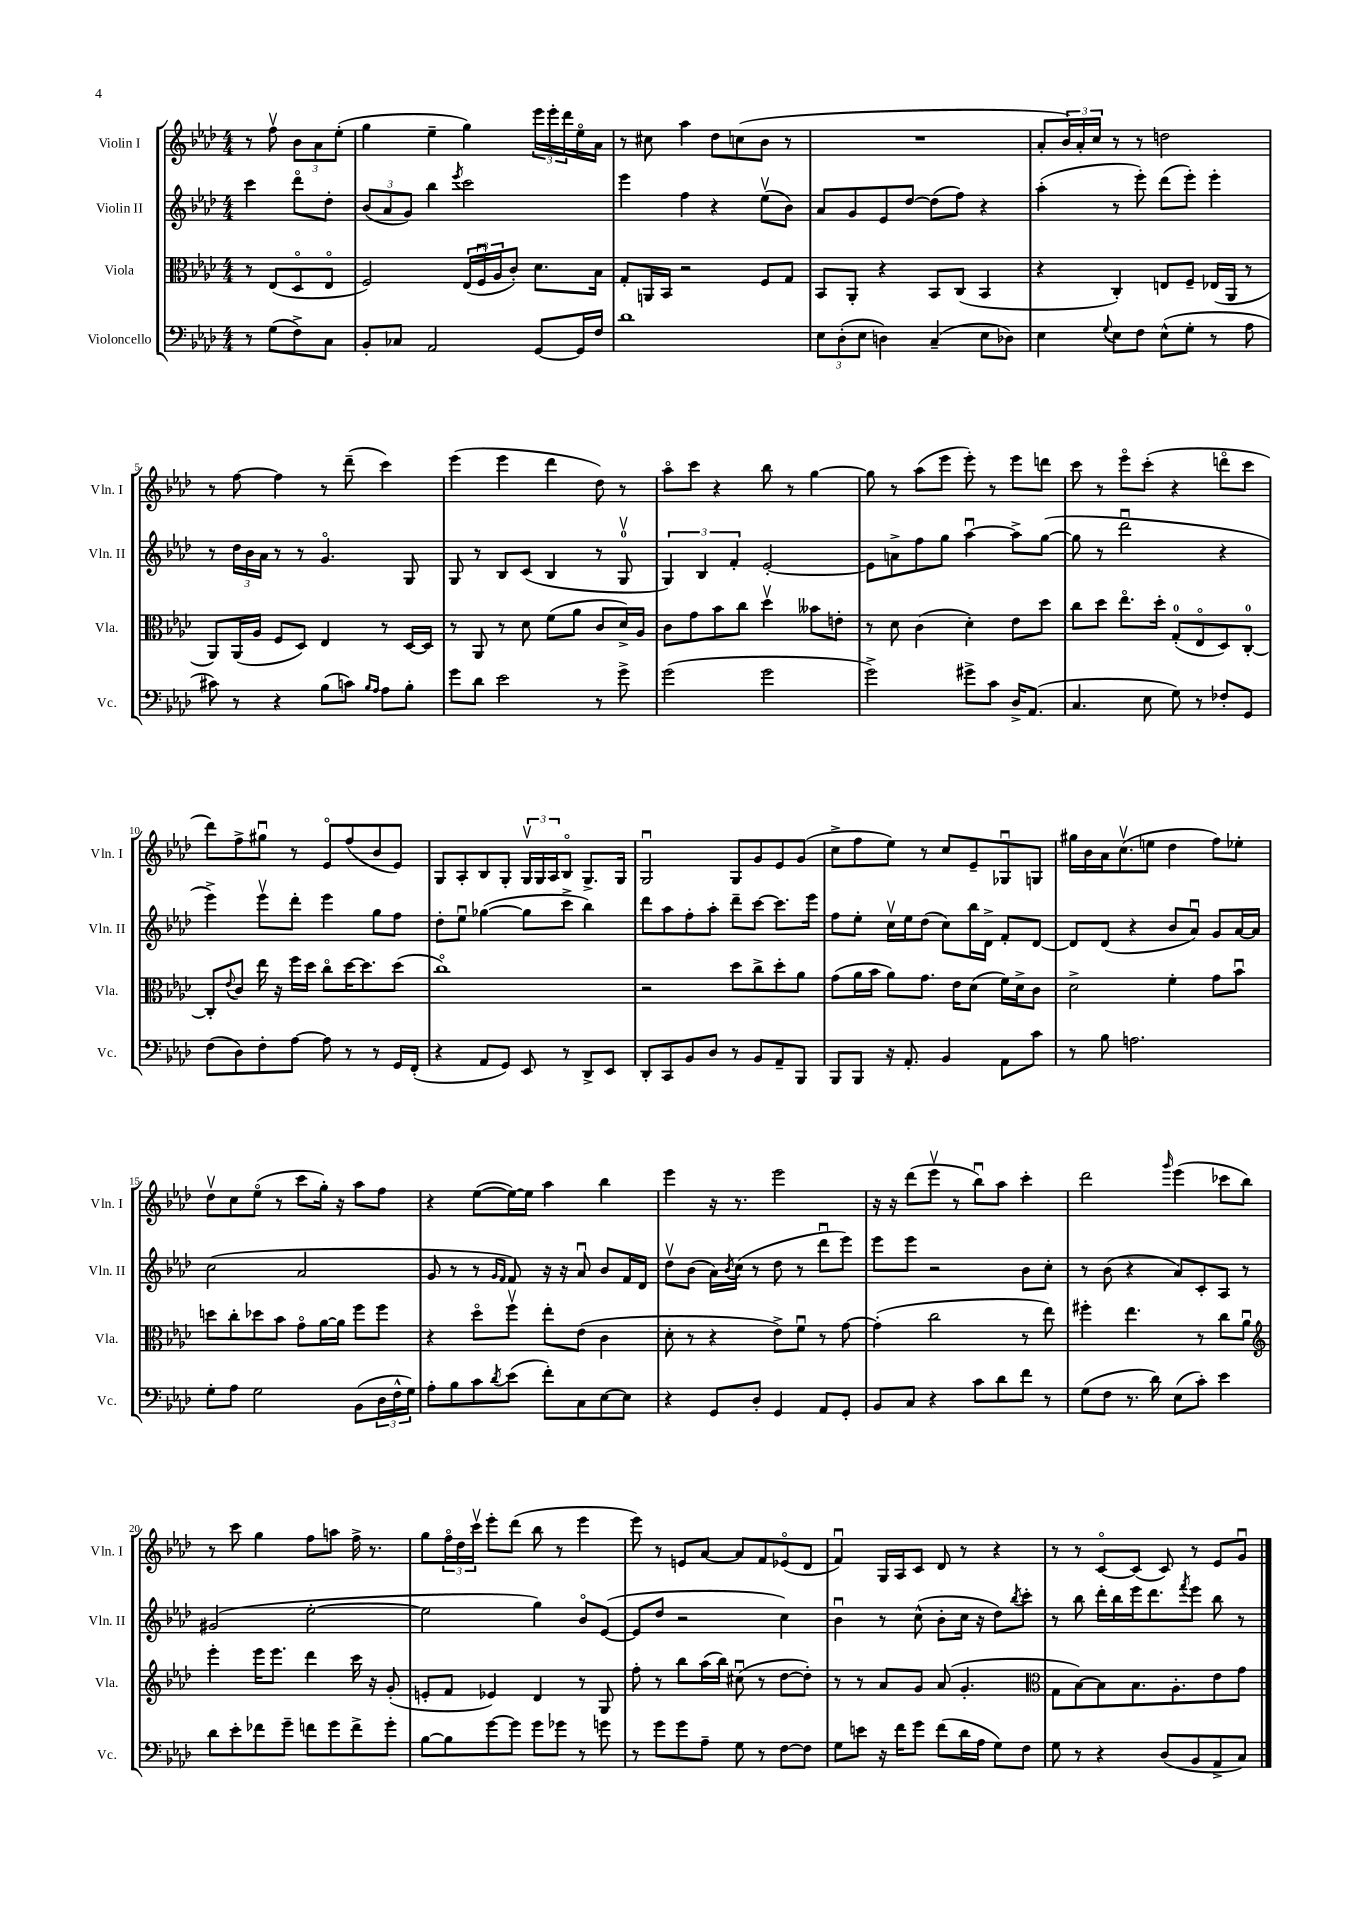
<<
\new StaffGroup <<
\new Staff = "s0" \with { instrumentName = "Violin I" shortInstrumentName = "Vln. I" } {
    \clef treble \key aes \major \numericTimeSignature \time 4/4 \partial 2
    r8 f''8\upbow \tuplet 3/2 { bes'8 aes'8 ees''8-.( } |
    g''4 ees''4-- g''4) \tuplet 3/2 { ees'''16 ees'''16-. des'''16 } ees''16\flageolet aes'16 |
    r8 cis''8 aes''4 des''8 c''8( bes'8 r8 |
    R1 |
    aes'8-. \tuplet 3/2 { bes'16) aes'16-. c''16 } r8 r8 d''2 |
    r8 f''8~ f''4 r8 des'''8--( c'''4) |
    ees'''4( ees'''4 des'''4 des''8) r8 |
    aes''8\flageolet c'''8 r4 bes''8 r8 g''4~ |
    g''8 r8 aes''8( ees'''8 ees'''8-.) r8 ees'''8 d'''8 |
    c'''8 r8 ees'''8\flageolet c'''8-.( r4 d'''8\flageolet c'''8 |
    des'''8) f''8-> gis''8\downbow r8 ees'8\flageolet f''8( bes'8 ees'8) |
    g8 aes8-. bes8 g8-. \tuplet 3/2 { g16\upbow g16 aes16 } bes8\flageolet g8.-> g16 |
    g2\downbow g8 g'8 ees'8 g'8( |
    c''8-> f''8 ees''8) r8 c''8 ees'8-- ges8\downbow g8 |
    gis''16 bes'16 aes'16 c''8.\upbow( e''8 des''4 f''8) ees''8-. |
    des''8\upbow c''8 ees''8\flageolet( r8 c'''8 g''16-.) r16 aes''8 f''8 |
    r4 ees''8~( ees''16~) ees''16 aes''4 bes''4 |
    ees'''4 r16 r8. ees'''2 |
    r16 r16 des'''8( ees'''8\upbow r8 bes''8\downbow) aes''8 c'''4-. |
    des'''2 \grace { g'''16 } ees'''4( ces'''8 bes''8) |
    r8 c'''8 g''4 f''8 a''8 f''16-> r8. |
    g''8 \tuplet 3/2 { f''16\flageolet des''16 c'''16\upbow } ees'''8-. des'''8( bes''8 r8 ees'''4 |
    ees'''8) r8 e'8 aes'8~ aes'8 f'8 ees'8\flageolet( des'8 |
    f'4\downbow) g16 aes16 c'8 des'8 r8 r4 |
    r8 r8 c'8~\flageolet c'8( c'8) r8 ees'8 g'8\downbow \bar "|." |
}
\new Staff = "s1" \with { instrumentName = "Violin II" shortInstrumentName = "Vln. II" } {
    \clef treble \key aes \major \numericTimeSignature \time 4/4 \partial 2
    c'''4 des'''8\flageolet des''8-. |
    \tuplet 3/2 { bes'8( aes'8 g'8) } bes''4 \acciaccatura { ees'''8 } c'''2 |
    ees'''4 f''4 r4 ees''8\upbow( bes'8) |
    aes'8 g'8 ees'8 des''8~ des''8( f''8) r4 |
    aes''4-.( r8 ees'''8-.) des'''8( ees'''8-.) ees'''4-. |
    r8 \tuplet 3/2 { des''16 bes'16 aes'16 } r8 r8 g'4.\flageolet g8 |
    g8 r8 bes8 c'8( bes4 r8 g8-0\upbow |
    \tuplet 3/2 { g4) bes4 f'4-. } ees'2~-. |
    ees'8 a'8-> f''8 g''8 aes''4~\downbow aes''8-> g''8~( |
    g''8 r8 des'''2\downbow r4 |
    ees'''4->) ees'''8\upbow des'''8-. ees'''4 g''8 f''8 |
    des''8-. ees''8\downbow ges''4~( ges''8 c'''8-> bes''4) |
    des'''8 aes''8 f''8-. aes''8-. des'''8-- c'''8~ c'''8. ees'''16 |
    f''8 ees''8-. c''16\upbow ees''16 des''8( c''8) bes''16 des'16-> f'8-. des'8~ |
    des'8 des'8( r4 bes'8 aes'8\downbow) g'8 aes'16~ aes'16 |
    c''2( aes'2 |
    g'8 r8 r8 \grace { g'16 f'16 } f'8) r16 r16 aes'8\downbow bes'8 f'16 des'16 |
    des''8\upbow bes'8( aes'16) \acciaccatura { bes'8 } c''16( r8 des''8 r8 des'''8\downbow ees'''8) |
    ees'''8 ees'''8 r2 bes'8 c''8-. |
    r8 bes'8( r4 aes'8) c'8-. aes8 r8 |
    gis'2( ees''2~-. |
    ees''2 g''4) bes'8\flageolet ees'8~( |
    ees'8 des''8 r2 c''4) |
    bes'4\downbow r8 c''8-^( bes'8-. c''16 r16 des''8) \acciaccatura { bes''8 } c'''8-. |
    r8 bes''8 des'''16-. bes''16 ees'''16 des'''8. \acciaccatura { f'''8 } ees'''8 bes''8 r8 \bar "|." |
}
\new Staff = "s2" \with { instrumentName = "Viola" shortInstrumentName = "Vla." } {
    \clef alto \key aes \major \numericTimeSignature \time 4/4 \partial 2
    r8 ees8( des8\flageolet ees8\flageolet |
    f2) \tuplet 3/2 { ees16( f16\downbow aes16 } c'8-.) des'8. bes16 |
    g8-. a,16 bes,16 r2 f8 g8 |
    bes,8 aes,8-. r4 bes,8 c8( bes,4 |
    r4 c4-.) e8 f8-- ees16( aes,16 r8 |
    aes,8) aes,16( aes16 f8 des8) ees4 r8 des16~ des16 |
    r8 aes,8 r8 des'8 f'8( aes'8 c'8 des'16->) aes16 |
    c'8 g'8 bes'8 c''8 des''4\upbow beses'8 e'8-. |
    r8 des'8 c'4( des'4-.) ees'8 des''8 |
    c''8 des''8 ees''8.\flageolet des''16-. g8-0-.( ees8\flageolet des8) c8-0~-. |
    c8-. \appoggiatura { ees'8 } c'8 ees''16 r16 f''16 des''16 c''8\flageolet des''16~ des''8. des''8( |
    c''1\flageolet) |
    r2 des''8 c''8-> des''8-. aes'8 |
    g'8( aes'16 bes'16 aes'8) g'8. ees'16 des'8( f'16) des'16-> c'8 |
    des'2-> f'4-. g'8 bes'8\downbow |
    d''8 c''8-. des''8 bes'8 g'8\flageolet aes'16~ aes'16 f''8 f''8 |
    r4 des''8\flageolet f''8\upbow ees''8-. ees'8( c'4 |
    des'8-. r8 r4 ees'8->) f'8\downbow r8 g'8~ |
    g'4-.( c''2 r8 ees''8) |
    fis''4-. ees''4. r8 c''8 aes'8\downbow |
    \clef treble ees'''4-. ees'''16 ees'''8. des'''4 c'''16 r16 g'8-.( |
    e'8-. f'8 ees'4) des'4 r8 g8 |
    f''8-. r8 bes''8 aes''16( bes''16) cis''8\downbow( r8 des''8~ des''8-.) |
    r8 r8 aes'8 g'8 aes'8( g'4.-. |
    \clef alto g8 bes8~) bes8 bes8. aes8.-. ees'8 g'8 \bar "|." |
}
\new Staff = "s3" \with { instrumentName = "Violoncello" shortInstrumentName = "Vc." } {
    \clef bass \key aes \major \numericTimeSignature \time 4/4 \partial 2
    r8 g8( f8->) c8 |
    bes,8-. ces8 aes,2 g,8~ g,16 f16 |
    des'1 |
    \tuplet 3/2 { ees8 des8-.( ees8 } d4) c4--( ees8 des8) |
    ees4 \appoggiatura { g8 } ees8 f8 ees8-^( g8-. r8 aes8 |
    cis'8) r8 r4 bes8( c'8) \grace { bes16 aes16 } aes8 bes8-. |
    g'8 des'8 ees'2 r8 g'8-> |
    g'2( g'2 |
    g'2->) gis'8-> c'8 des16-> aes,8.( |
    c4. ees8 g8) r8 fes8-. g,8 |
    f8( des8) f8-. aes8~ aes8 r8 r8 g,16 f,16-.( |
    r4 aes,8 g,8) ees,8 r8 des,8-> ees,8 |
    des,8-. c,8 bes,8 des8 r8 bes,8 aes,8-- bes,,8 |
    bes,,8 bes,,8 r16 aes,8.-. bes,4 aes,8 c'8 |
    r8 bes8 a2. |
    g8-. aes8 g2 bes,8( \tuplet 3/2 { des16 f16-^ g16) } |
    aes8-. bes8 c'8 \acciaccatura { des'8 } ees'8( f'8-.) c8 ees8~ ees8 |
    r4 g,8 des8-. g,4 aes,8 g,8-. |
    bes,8 c8 r4 c'8 des'8 f'8 r8 |
    g8( f8 r8. des'16) ees8( c'8-.) ees'4 |
    des'8 ees'8-. fes'8 g'8-- f'8 g'8 f'8-> g'8-. |
    bes8~ bes8 g'8~ g'8 g'8 ges'8 r8 g'8 |
    r8 g'8 g'8 aes8-- g8 r8 f8~ f8 |
    g8 e'8 r16 f'16 g'8 f'8( des'16 aes16 g8) f8 |
    g8 r8 r4 des8( bes,8 aes,8-> c8) \bar "|." |
}
>>
>>
